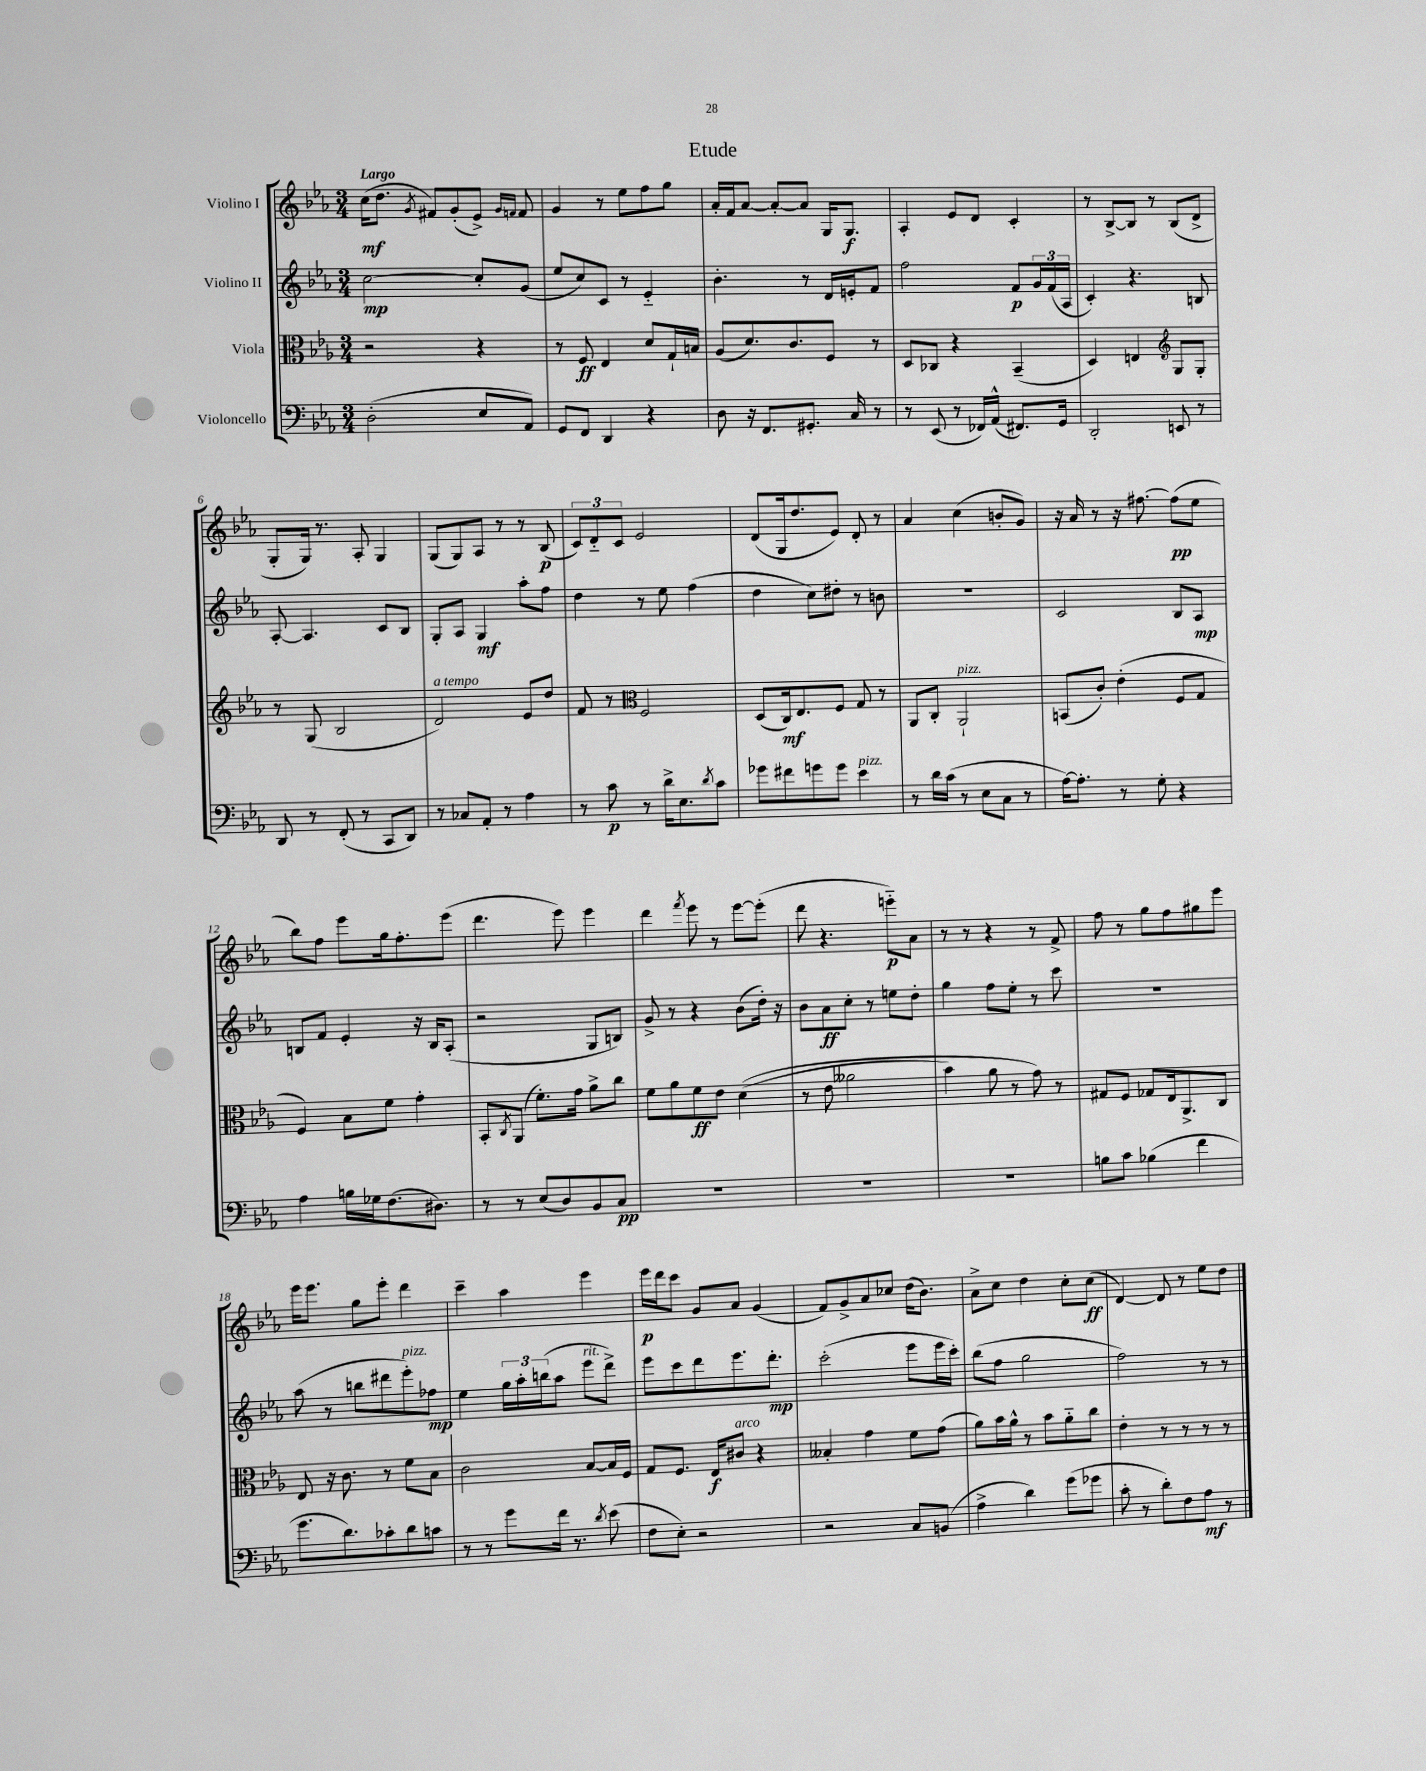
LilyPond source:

\header { title = "Etude" }
<<
\new StaffGroup <<
\new Staff = "s0" \with { instrumentName = "Violino I" } {
    \clef treble \key ees \major \numericTimeSignature \time 3/4 \tempo "Largo"
    c''16\mf( d''8. \acciaccatura { g'8 } fis'8) g'8-.( ees'8->) \grace { g'16 f'16 } f'8 |
    g'4 r8 ees''8 f''8 g''8 |
    aes'16-. f'16 aes'8~ aes'8~-. aes'8 g16 g8.\f |
    aes4-. ees'8 d'8 c'4-. |
    r8 bes8~-> bes8 r8 bes8( d'8-> |
    g8-. g16) r8. aes8-. g4 |
    g8( g8) aes8 r8 r8 bes8\p( |
    \tuplet 3/2 { c'8) d'8-_ c'8 } ees'2 |
    d'8( g16 d''8. ees'8) d'8-. r8 |
    aes'4 c''4( b'8-. g'8) |
    r16 aes'16 r8 r16 fis''8.~ fis''8\pp( ees''8 |
    bes''8) f''8 ees'''8 g''16 f''8.-. ees'''8( |
    d'''4. ees'''8) ees'''4 |
    d'''4 \acciaccatura { f'''8 } ees'''8 r8 ees'''8~ ees'''8-.( |
    d'''8 r4. e'''8-_\p) aes'8 |
    r8 r8 r4 r8 f'8-> |
    f''8 r8 g''8 f''8 gis''8 ees'''8 |
    ees'''16 ees'''8. g''8 ees'''8-. d'''4 |
    c'''4-- aes''4 ees'''4 |
    ees'''16\p d'''16 c'''8 g'8 aes'8 g'4( |
    f'8) g'8-> aes'8 ces''8 d''16( bes'8.) |
    aes'8-> c''8 d''4 c''8-. c''8\ff( |
    d'4~) d'8 r8 ees''8 d''8 \bar "|." |
}
\new Staff = "s1" \with { instrumentName = "Violino II" } {
    \clef treble \key ees \major \numericTimeSignature \time 3/4
    c''2~\mp c''8-. g'8( |
    ees''8 c''8) c'8 r8 ees'4-_ |
    bes'4.-. r8 d'16 e'16-. f'8 |
    f''2 f'8\p \tuplet 3/2 { g'16 f'16( aes16 } |
    c'4-.) r4. b8 |
    aes8~-. aes4. c'8 bes8 |
    g8-. aes8 g4\mf aes''8-. f''8 |
    d''4 r8 ees''8 f''4( |
    d''4 c''8) dis''8-. r8 b'8 |
    R2. |
    c'2 bes8 aes8\mp |
    b8 f'8 ees'4-. r16 b16 aes8-.( |
    r2 g8 b8) |
    g'8-> r8 r4 bes'8( d''16-.) r16 |
    bes'8 aes'8\ff c''8-. r8 e''8 d''8-. |
    g''4 f''8 ees''8-. r8 c'''8 |
    R2. |
    aes''8( r8 b''8 dis'''8 ees'''8-.^\markup { \italic "pizz." }) fes''8\mp |
    ees''4 \tuplet 3/2 { g''16 aes''16-. b''16( } aes''8 ees'''8^\markup { \italic "rit." } d'''8->) |
    ees'''8 c'''8 d'''8 ees'''8. d'''8.-.\mp |
    c'''2-.( ees'''8 ees'''16 c'''16-.) |
    bes''8( f''8 g''2 |
    f''2) r8 r8 \bar "|." |
}
\new Staff = "s2" \with { instrumentName = "Viola" } {
    \clef alto \key ees \major \numericTimeSignature \time 3/4
    r2 r4 |
    r8 f8\ff ees4 d'8 g16-! b16 |
    aes8( d'8.) c'8. f8 r8 |
    d8 ces8 r4 bes,4--( |
    d4) e4 \clef treble g8 g8-. |
    r8 g8( bes2 |
    d'2^\markup { \italic "a tempo" }) ees'8 d''8 |
    f'8 r8 \clef alto f2 |
    d8( c16\mf) ees8. f8 g8 r8 |
    aes,8 c8-. aes,2-!^\markup { \italic "pizz." } |
    b,8( c'8-.) ees'4-.( f8 g8 |
    f4) bes8 f'8 g'4-. |
    bes,8-. \acciaccatura { c8 } aes,8( f'8.-.) g'16 aes'8-> c''8 |
    f'8 aes'8 f'8\ff ees'8 d'4(\( |
    r8 ees'8 aeses'2 |
    bes'4) aes'8 r8 g'8\) r8 |
    gis8 f8 ges8 ees16 aes,8.-> c8 |
    ees8 r16 c'8. r8 f'8 bes8 |
    c'2 bes8~ bes16 f16 |
    g8 f8. ees16\f cis'8^\markup { \italic "arco" } r4 |
    beses4-. g'4 f'8 g'8( |
    aes'8) bes'16 aes'16-^ r8 bes'8 aes'8-_ c''8 |
    ees'4-. r8 r8 r8 r8 \bar "|." |
}
\new Staff = "s3" \with { instrumentName = "Violoncello" } {
    \clef bass \key ees \major \numericTimeSignature \time 3/4
    d2-.( ees8 aes,8) |
    g,8 f,8 d,4 r4 |
    d8 r16 f,8. gis,8.-. c16 r8 |
    r8 ees,8( r8 fes,16) aes,16-^( fis,8.) g,16 |
    d,2-. e,8 r8 |
    d,8 r8 f,8-.( r8 c,8 d,8) |
    r8 ces8 aes,8-. r8 aes4 |
    r8 c'8\p r8 d'16-> ees8. \acciaccatura { d'8 } c'8 |
    ges'8 fis'8 g'8 g'8 ees'4^\markup { \italic "pizz." } |
    r8 d'16 c'16( r8 ees8 c8 r8 |
    aes16~) aes8.-. r8 g8-. r4 |
    aes4 b16 ges16 f8.( dis8.) |
    r8 r8 ees8( d8) bes,8 c8\pp |
    R2. |
    R2. |
    R2. |
    b8 c'8 bes4( f'4 |
    g'8. d'8.) ces'8-. d'8 c'8 |
    r8 r8 g'8 f'16 r8. \acciaccatura { d'8 } ees'8( |
    f8 ees8-.) r2 |
    r2 c8 b,8( |
    aes4-> d'4) g'8( ges'8 |
    c'8-. r8 d'8-.) f8 aes8\mf r8 \bar "|." |
}
>>
>>
